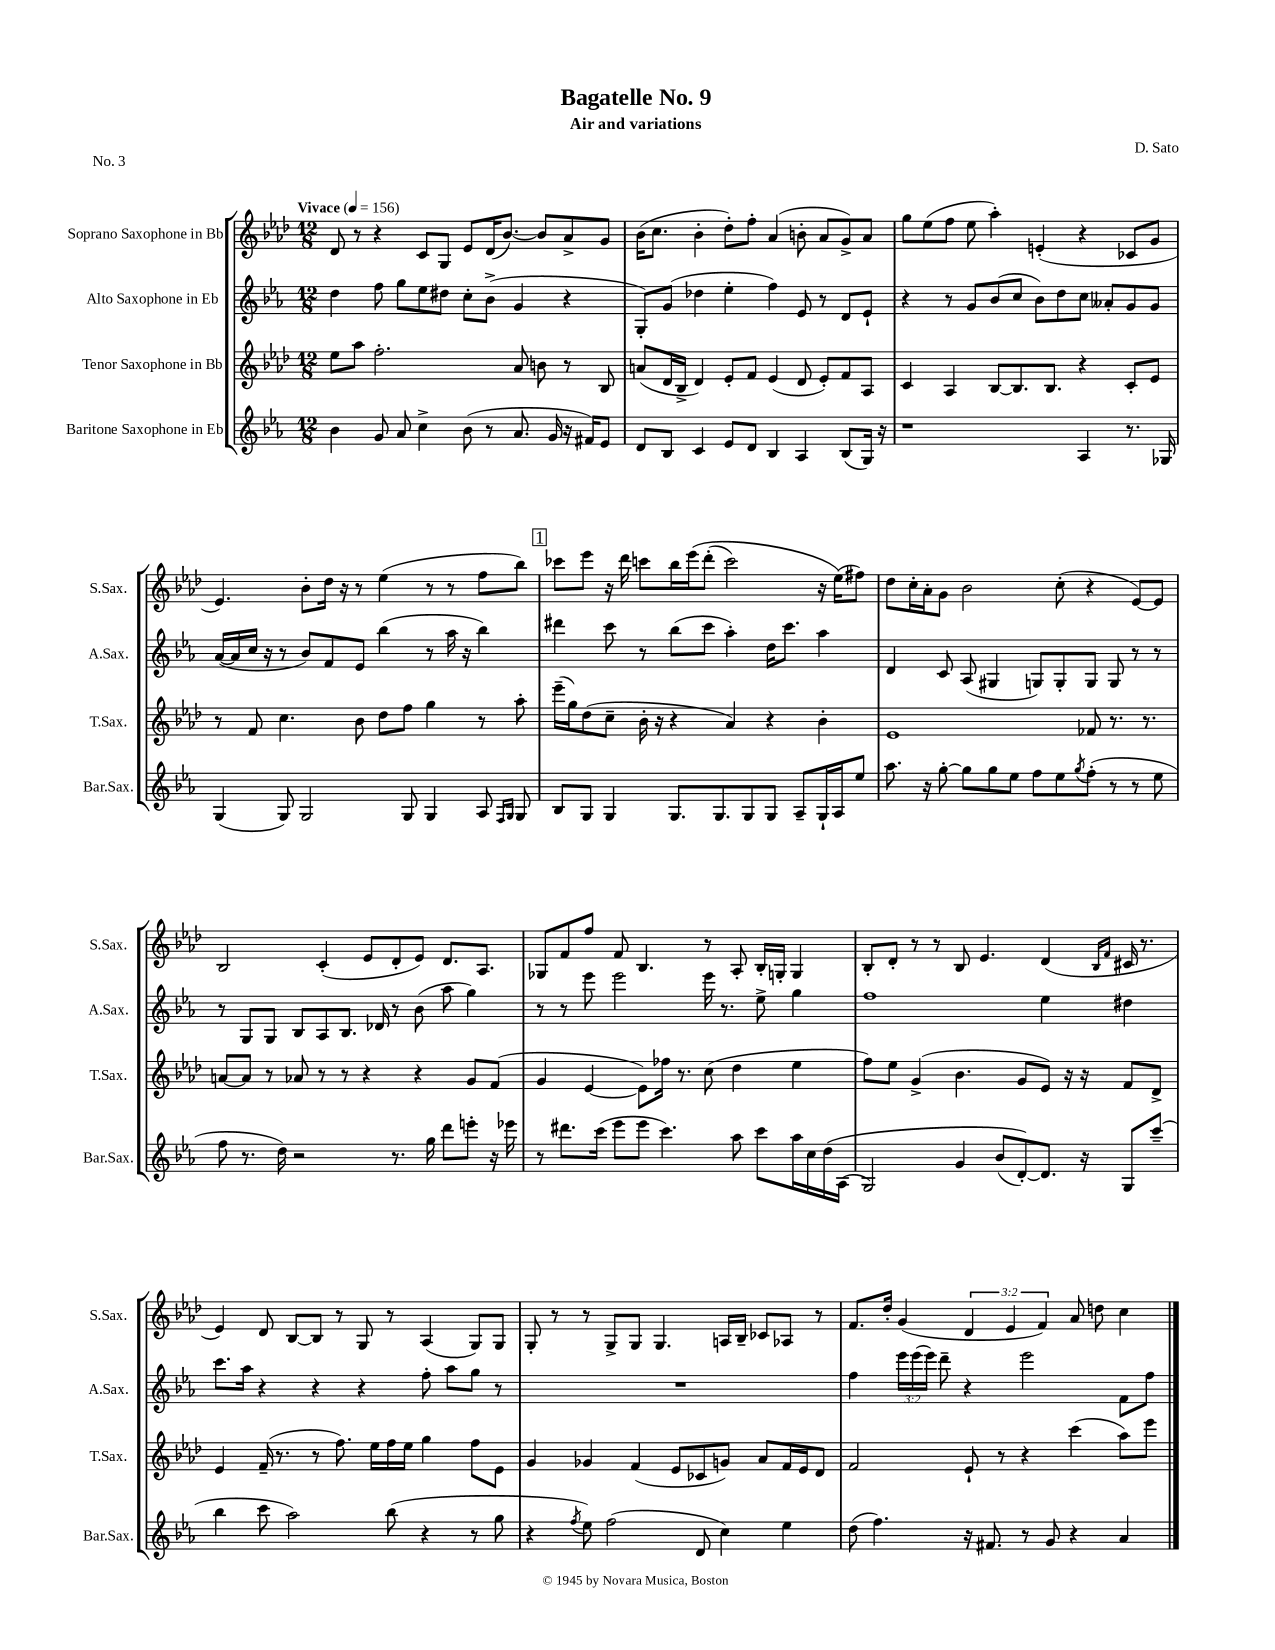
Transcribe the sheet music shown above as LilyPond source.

\header { title = "Bagatelle No. 9" composer = "D. Sato" subtitle = "Air and variations" piece = "No. 3" }
<<
\new StaffGroup <<
\new Staff = "s0" \with { instrumentName = "Soprano Saxophone in Bb" shortInstrumentName = "S.Sax." } {
    \clef treble \key aes \major \numericTimeSignature \time 12/8 \override Staff.TupletNumber.text = #tuplet-number::calc-fraction-text \tempo "Vivace" 4 = 156
    des'8 r8 r4 c'8 g8 ees'8 des'16( bes'8.~) bes'8 aes'8-> g'8 |
    bes'16( c''8. bes'4-. des''8-.) f''8-. aes'4( b'8-. aes'8 g'8->) aes'8 |
    g''8 ees''8( f''8 ees''8 aes''4-.) e'4-.( r4 ces'8 g'8 |
    ees'4.) bes'8-. des''16 r16 r8 ees''4( r8 r8 f''8 bes''8) |
    \mark \markup { \box "1" } ces'''8 ees'''8 r16 des'''16 c'''8 bes''16 ees'''16\( des'''8-.( c'''2) r16 ees''16(\) fis''8) |
    des''8 c''16-. aes'16-. g'8 bes'2 c''8-.( r4 ees'8~) ees'8 |
    bes2 c'4-.( ees'8 des'8-. ees'8) des'8. aes8. |
    ges8 f'8 f''8 f'8 bes4. r8 aes8-. bes16-. g16-. g4 |
    bes8-. des'8-. r8 r8 bes8 ees'4. des'4( \grace { bes16 f'16 } cis'16 r8. |
    ees'4) des'8 bes8~ bes8 r8 g8 r8 aes4( g8) g8 |
    g8-. r8 r8 g8-> g8 g4. a16 bes16-- ces'8 aes8 r8 |
    f'8. des''16-. g'4( \tuplet 3/2 { des'4 ees'4 f'4) } aes'8 d''8 c''4 \bar "|." |
}
\new Staff = "s1" \with { instrumentName = "Alto Saxophone in Eb" shortInstrumentName = "A.Sax." } {
    \clef treble \key ees \major \numericTimeSignature \time 12/8 \override Staff.TupletNumber.text = #tuplet-number::calc-fraction-text
    d''4 f''8 g''8 ees''8 dis''8 c''8-. bes'8->( g'4 r4 |
    g8-.) g'8( des''4 ees''4-. f''4) ees'8 r8 d'8 ees'8-! |
    r4 r8 g'8 bes'8( c''8 bes'8) d''8 c''8 aeses'8-. g'8 g'8 |
    aes'16~( aes'16 c''16 r16 r8 bes'8) f'8 ees'8 bes''4( r8 aes''16 r16 bes''4) |
    \mark \markup { \box "1" } dis'''4 c'''8 r8 bes''8( c'''8 aes''4-.) d''16 c'''8. aes''4 |
    d'4 c'8 aes8( gis4 g8) g8-. g8 g8 r8 r8 |
    r8 g8 g8 bes8 aes8 bes8. des'16 r8 bes'8( aes''8 g''4) |
    r8 r8 ees'''8 ees'''2 ees'''16 r8. ees''8-> g''4 |
    f''1 ees''4 dis''4 |
    c'''8. aes''16 r4 r4 r4 f''8-. aes''8 g''8 r8 |
    R1. |
    f''4 \tuplet 3/2 { ees'''16 ees'''16( ees'''16) } d'''8-- r4 ees'''2 f'8 f''8 \bar "|." |
}
\new Staff = "s2" \with { instrumentName = "Tenor Saxophone in Bb" shortInstrumentName = "T.Sax." } {
    \clef treble \key aes \major \numericTimeSignature \time 12/8
    ees''8 aes''8 f''2.-. aes'8 b'8 r8 bes8 |
    a'8( des'16 bes16-> des'4) ees'8-. f'8 ees'4( des'8 ees'8-.) f'8 aes8 |
    c'4 aes4 bes8~ bes8. bes8. r4 c'8-. ees'8 |
    r8 f'8 c''4. bes'8 des''8 f''8 g''4 r8 aes''8-. |
    \mark \markup { \box "1" } ees'''16--( g''16) des''8( c''8-- bes'16-. r16 r4 aes'4) r4 bes'4-. |
    ees'1 fes'8 r8. r8. |
    a'8~ a'8 r8 aes'8 r8 r8 r4 r4 g'8 f'8( |
    g'4 ees'4~ ees'8) fes''16 r8. c''8( des''4 ees''4 |
    f''8) ees''8 g'4->( bes'4. g'8 ees'8) r16 r16 f'8 des'8-> |
    ees'4 f'16--( r8. r8 f''8.) ees''16 f''16 ees''16 g''4 f''8 ees'8 |
    g'4 ges'4 f'4( ees'8 ces'8 g'8) aes'8 f'16 ees'16 des'8 |
    f'2 ees'8-! r8 r4 c'''4( aes''8) ees'''8 \bar "|." |
}
\new Staff = "s3" \with { instrumentName = "Baritone Saxophone in Eb" shortInstrumentName = "Bar.Sax." } {
    \clef treble \key ees \major \numericTimeSignature \time 12/8
    bes'4 g'8 aes'8 c''4-> bes'8( r8 aes'8. g'16 r16 fis'16) ees'8 |
    d'8 bes8 c'4 ees'8 d'8 bes4 aes4 bes8( g16) r16 |
    r1 aes4 r8. ges16 |
    g4( g8) g2 g8 g4 aes8 \grace { f16 g16 } g8 |
    \mark \markup { \box "1" } bes8 g8 g4 g8. g8. g8 g8 aes8-- g16-! aes16 ees''8 |
    aes''8. r16 g''8~-. g''8 g''8 ees''8 f''8 ees''8 \acciaccatura { g''8 } f''8-.( r8 r8 ees''8 |
    f''8 r8. d''16) r2 r8. g''16 d'''8 e'''8-. r16 ees'''16 |
    r8 dis'''8. c'''16( ees'''8 ees'''8 c'''4.) aes''8 c'''8 aes''16 c''16 d''16\( aes16( |
    g2) g'4 bes'8( d'8~-.)\) d'8. r16 g8 c'''8--( |
    bes''4 c'''8 aes''2) bes''8( r4 r8 g''8 |
    r4 \acciaccatura { f''8 } ees''8) f''2( d'8 c''4) ees''4 |
    d''8( f''4.) r16 fis'8. r8 g'8 r4 aes'4 \bar "|." |
}
>>
>>
\layout { \context { \Score \remove "Bar_number_engraver" } }
